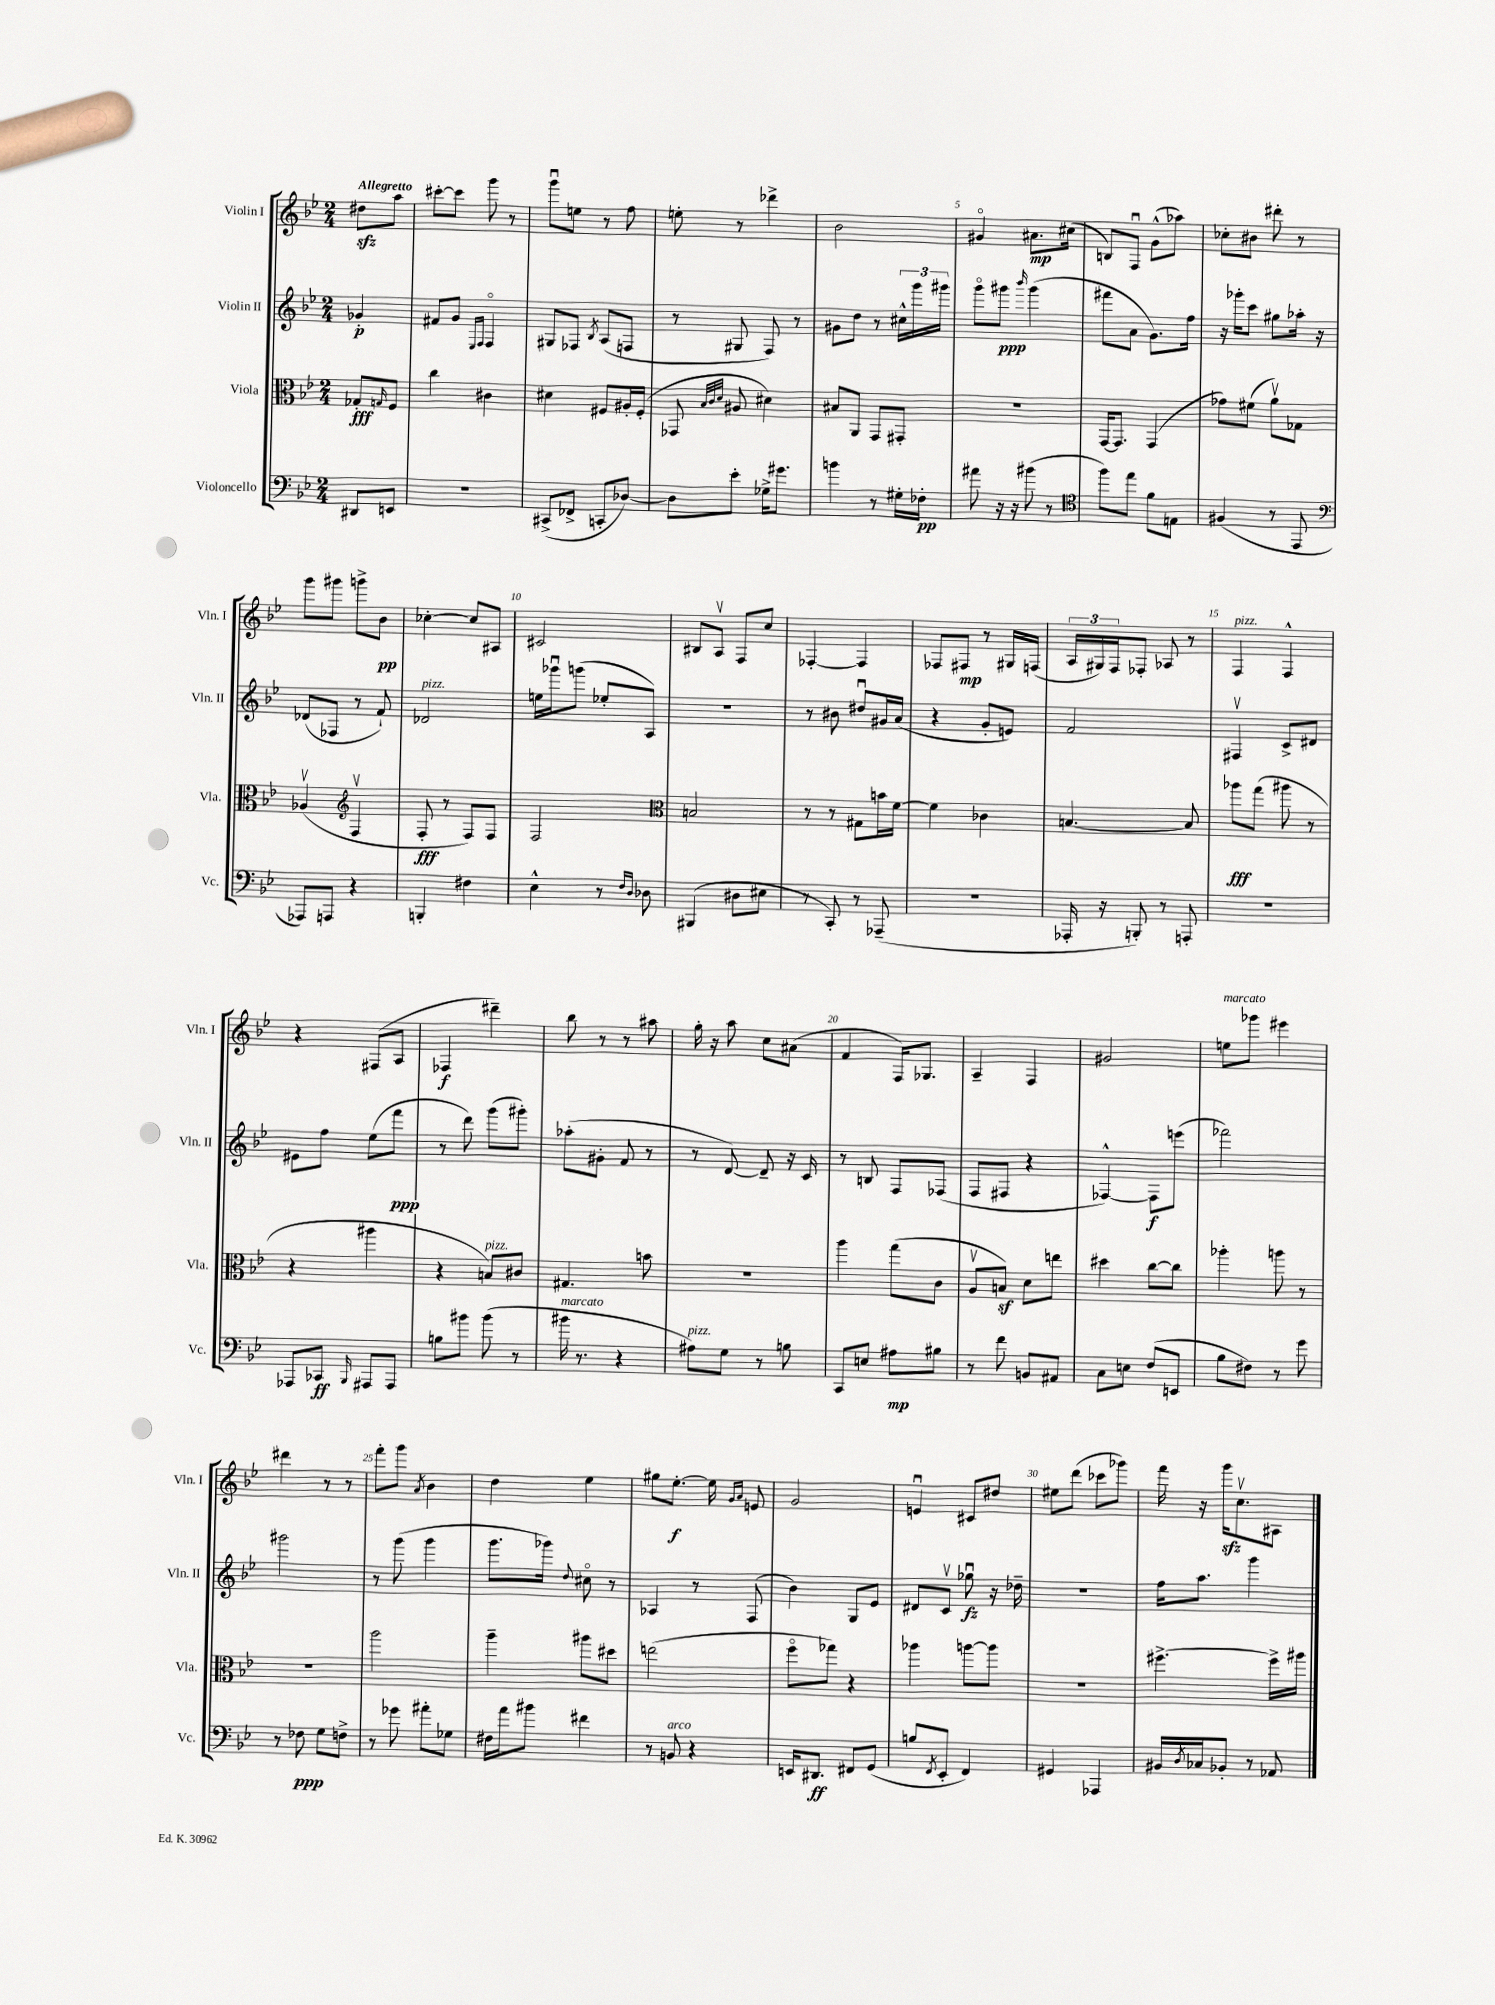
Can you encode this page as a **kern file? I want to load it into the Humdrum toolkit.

**kern	**kern	**kern	**kern
*staff4	*staff3	*staff2	*staff1
*clefF4	*clefC3	*clefG2	*clefG2
*k[b-e-]	*k[b-e-]	*k[b-e-]	*k[b-e-]
*M2/4	*M2/4	*M2/4	*M2/4
8DD#/L	8G-'/L	4g-'/	8dd#\L
.	16qqG/	.	.
8EE/J	8F/J	.	8aa\J
=	=	=	=
2r	4cc\	8f#/L	[8ccc#'\L
.	.	8g/J	8ccc#\]J
.	.	16qqE-/LL	.
.	.	16qqF/JJ	.
.	4c#\	4Fo/	8ggg\
.	.	.	8r
=	=	=	=
(8CC#^/L	4d#\	8G#/L	8gggu\L
8FF-^/J	.	8F-/J	8ee\J
.	.	8qB-/	.
8CC'/L	8F#/L	(8A/L	8r
[8D-/J)	16A#'/L	8F/J	8ff\
.	(16F#'/JJ	.	.
=	=	=	=
8D-\]L	8GG-/	8r	8ee'\
.	32qqB-/LLL	.	.
.	32qqc/	.	.
.	32qqd/JJJ	.	.
8e-'\J	8A#/	8G#/	8r
16G-^\LK	4d#\)	8F/)	4ddd-^\
8.g#\J	.	.	.
.	.	8r	.
=	=	=	=
4b\	8B#/L	8g#\L	2b-\
.	8AA/J	8dd\J	.
8r	8GG/L	8r	.
16G#'\LL	8GG#'/J	24cc#^^\LL	.
.	.	24ggg\	.
16F-'\JJ	.	.	.
.	.	24ggg#\JJ	.
=	=	=	=
8a#\	2r	8gggo\L	4g#o/
16r	.	8ggg#\J	.
16r	.	.	.
.	.	16qqbbb-/	.
(8b#\	.	(4ggg#\	8.a#\L
8r	.	.	.
.	.	.	(16cc#\Jk
=	=	=	=
*clefC4	*	*	*
8ff\L)	[16GG/LK	8fff#\L	8B/L)
.	8.GG/]J	.	.
8ee-\J	.	8a\J	8Fu/J
8f\L	(4GG/	8.g\L)	(8g^^\L
8E\J	.	.	8aa-\J)
.	.	16ff\Jk	.
=	=	=	=
(4F#/	8g-\L)	16r	8cc-'\L
.	.	16ggg-'\LK	.
.	(8f#\J	8ccc\J	8b#\J
8r	8av\L)	8gg#\L	8ddd#'\
8EE-/	8G-\J	16aa-'\Jk	8r
.	.	16r	.
=	=	=	=
*clefF4	*	*	*
8AAA-/L)	(4A-v/	(8d-/L	8ggg\L
8AAA/J	.	8F-/J	8ggg#\J
*	*clefG2	*	*
4r	4Fv/	8r	8ggg^\L
.	.	8f`/)	8b-\J
=	=	=	=
4BBB'/	8F'/	2d-/	[4cc-'\
.	8r	.	.
4F#\	8F/L)	.	8cc-/]L
.	8F/J	.	8A#/J
=	=	=	=
4E-^^\	2F/	16ee\LL	2c#/
.	.	16ggg-u\J	.
.	.	(8ggg\J	.
8r	.	8ee-'/L	.
16qqF/LL	.	.	.
16qqD/JJ	.	.	.
8D-\	.	8A/J)	.
=	=	=	=
*	*clefC3	*	*
(4BBB#/	2B/	2r	8B#/L
.	.	.	8Av/J
8D#\L	.	.	8F/L
8E#\J	.	.	8cc/J
=	=	=	=
8r	8r	8r	[4F-'/
8CC'/)	8r	8b#\	.
8r	8G#\L	8dd#u/L	4F-/]
(8AAA-~/	16b\L	16g#/L	.
.	[16f\JJ	(16a/JJ	.
=	=	=	=
2r	4f\]	4r	8F-/L
.	.	.	8F#/J
.	4c-\	8g'/L	8r
.	.	8e/J)	16G#/LL
.	.	.	(16F/JJ
=	=	=	=
16AAA-'/	[4.B/	2f/	24A/LL
.	.	.	24G#/)
16r	.	.	.
.	.	.	24F/J
8BBB'/)	.	.	8F-'/J
8r	.	.	8A-/
8AAA'/	8B/]	.	8r
=	=	=	=
2r	8aa-\L	4F#v/	4F/
.	(8gg\J	.	.
.	8aa#\	8c^/L	4F^^/
.	8r	8d#/J	.
=	=	=	=
8AAA-/L	4r	8e#\L	4r
8CC-/J	.	8ff\J	.
16qqBBB-/	.	.	.
8AAA#/L	4aa#\	(8ee-\L	(8F#/L
8AAA#/J	.	8fff\J	8A/J
=	=	=	=
8B\L	4r	8r	4F-/
8b#\J	.	8ddd\)	.
(8b#\	8B/L)	(8ggg\L	4ddd#~\)
8r	8c#/J	8ggg#'\J)	.
=	=	=	=
16b#\	4.G#/	(8aa-'\L	8bb-\
8.r	.	.	.
.	.	8g#'\J	8r
4r	.	8f/	8r
.	8b\	8r	8aa#\
=	=	=	=
8A#\L)	2r	8r	16gg'\
.	.	.	16r
8G\J	.	[8d/)	8aa\
8r	.	8d~/]	8cc\L
8B\	.	16r	(8a#\J
.	.	16c/	.
=	=	=	=
8CC/L	4aa\	8r	4f/
8E/J	.	8B/	.
8A#\L	(8gg\L	8F/L	16F/LK)
.	.	.	8.G-/J
8B#\J	8c\J	(8F-/J	.
=	=	=	=
8r	8Av/L	8F/L	4A~/
8f\	8B/J)	8F#/J	.
8BB/L	8d\L	4r	4F/
8AA#/J	8ee\J	.	.
=	=	=	=
8C\L	4dd#\	[4F-^^/)	2g#/
8E\J	.	.	.
(8F/L	[8cc\L	8F-\]L	.
8EE/J	8cc\]J	(8eee\J	.
=	=	=	=
8B-\L	4aa-'\	2fff-\)	8ee\L
8F#\J)	.	.	8ggg-\J
8r	8aa\	.	4eee#\
8g\	8r	.	.
=	=	=	=
8r	2r	2ggg#\	4ddd#\
8F-\	.	.	.
8G\L	.	.	8r
8F^\J	.	.	8r
=	=	=	=
8r	2aa\	8r	8fff'\L
8g-\	.	(8ggg\	8ggg\J
.	.	.	8qa/
8a#'\L	.	4ggg\	4b-\
8G-\J	.	.	.
=	=	=	=
16F#\LL	4aa~\	8.ggg\L	4dd\
16a\J	.	.	.
8b#\J	.	.	.
.	.	16ggg-\Jk)	.
.	.	8qqdd/	.
4f#\	8aa#\L	8cc#o\	4ee-\
.	8dd#\J	8r	.
=	=	=	=
8r	(2ee\	4A-/	8gg#\L
8BB/	.	.	[8.ee-'\J
4r	.	8r	.
.	.	.	16ee-\]
.	.	.	16qqg/LL
.	.	.	16qqa/JJ
.	.	(8F/	8e/
=	=	=	=
16EE/LK	8ffo\L	4b-\)	2g/
8.DD#/J	.	.	.
.	8gg-\J)	.	.
8FF#/L	4r	8G/L	.
(8GG/J	.	8e-/J	.
=	=	=	=
8B/L	4aa-\	8d#/L	4eu/
8qFF/	.	.	.
8EE-'/J	.	8cv/J	.
4FF/)	[8aa\L	8gg-u\	8c#/L
.	8aa\]J	16r	8dd#/J
.	.	16dd-~\	.
=	=	=	=
4GG#/	2r	2r	8ee#\L
.	.	.	(8ddd\J
4AAA-/	.	.	8ccc-\L
.	.	.	8ggg-\J)
=	=	=	=
16BB#/LL	[4.ff#^\	16ff\LK	16fff\
8qD/	.	.	.
16C-/J	.	8.aa\J	16r
8BB-'/J	.	.	16ggg\LK
.	.	.	8.ccv\
8r	.	4ggg\	.
8AA-/	16ff#^\]LL	.	8A#\J
.	16aa#\JJ	.	.
==	==	==	==
*-	*-	*-	*-
